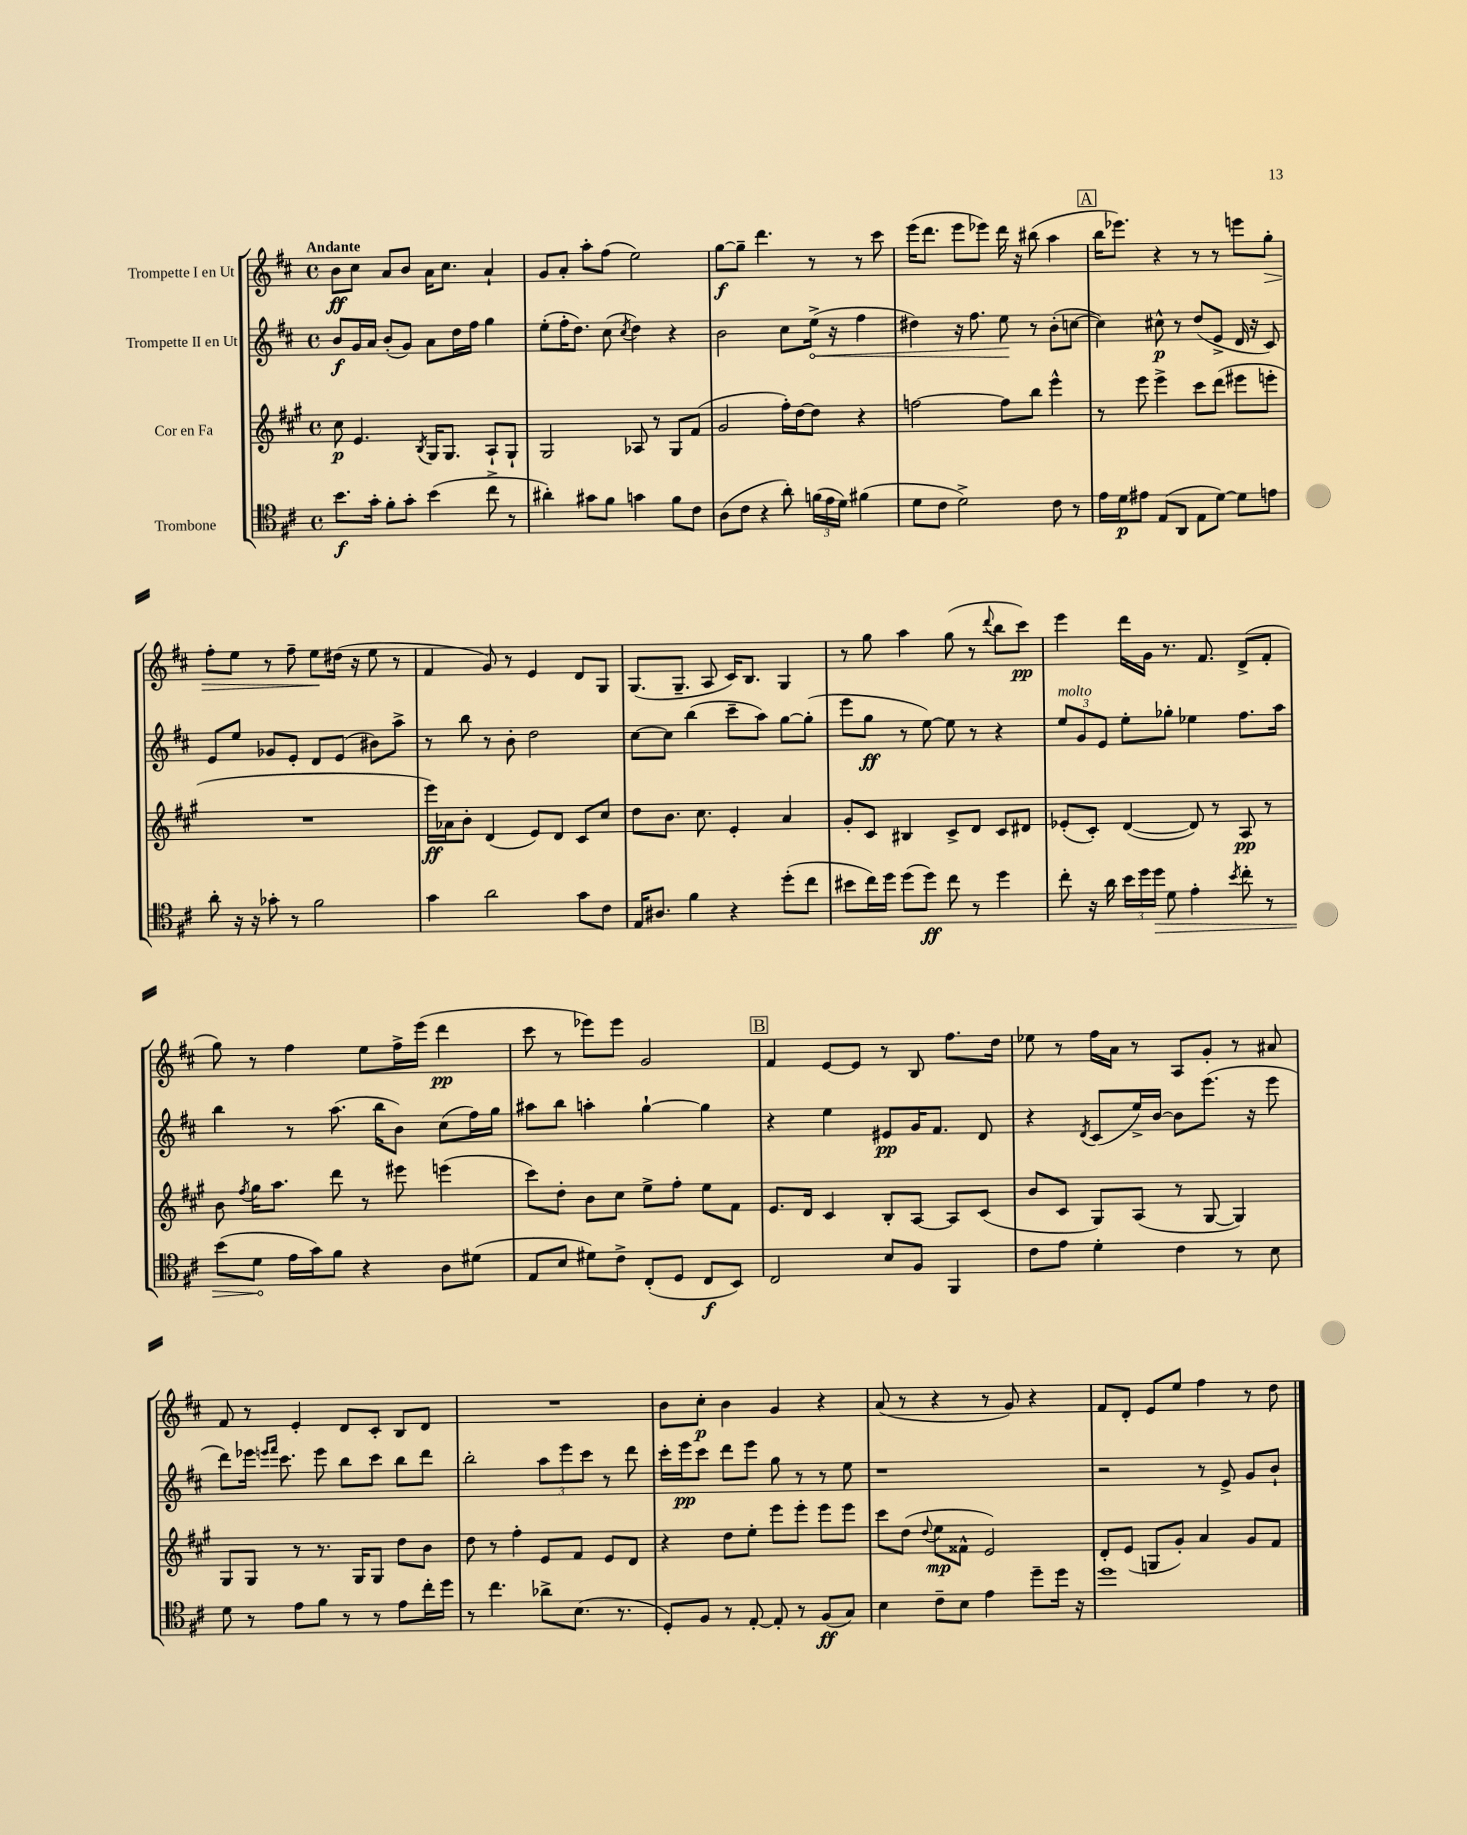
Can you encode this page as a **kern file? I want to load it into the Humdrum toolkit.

**kern	**dynam	**kern	**dynam	**kern	**dynam	**kern	**dynam
*part4	*part4	*part3	*part3	*part2	*part2	*part1	*part1
*staff4	*staff4	*staff3	*staff3	*staff2	*staff2	*staff1	*staff1
*I"Trombone	*	*I"Cor en Fa	*	*I"Trompette II en Ut	*	*I"Trompette I en Ut	*
*clefC4	*	*clefG2	*	*clefG2	*	*clefG2	*
*k[f#c#]	*	*k[f#c#g#]	*	*k[f#c#]	*	*k[f#c#]	*
*M4/4	*	*M4/4	*	*M4/4	*	*M4/4	*
*met(c)	*	*met(c)	*	*met(c)	*	*met(c)	*
=1	=1	=1	=1	=1	=1	=1	=1
!	!	!	!	!	!	!LO:TX:a:B:t=Andante	!
8.b\L	f	8cc#\	p	8b/L	f	8b\L	ff
.	.	4.e/	.	16g/L	.	8cc#\J	.
16g'\Jk	.	.	.	16a/JJ	.	.	.
8f#'\L	.	.	.	(8b'/L	.	8a/L	.
8g'\J	.	.	.	8g/J)	.	8b/J	.
.	.	8qB/	.	.	.	.	.
(4b\	.	16G#/KL	.	8a\L	.	16a\KL	.
.	.	8.G#/J	.	.	.	8.cc#\J	.
.	.	.	.	16dd\L	.	.	.
.	.	.	.	16ff#\JJ	.	.	.
8cc#^\	.	8A`/L	.	4gg\	.	4a`/	.
8r	.	8G#`/J	.	.	.	.	.
=2	=2	=2	=2	=2	=2	=2	=2
4a#X'\)	.	2G#/	.	(8ee'\L	.	8g/L	.
.	.	.	.	16ff#'\K	.	8a'/J	.
.	.	.	.	8.dd\J)	.	.	.
8g#X\L	.	.	.	.	.	8aa'\L	.
8f#\J	.	.	.	(8cc#\	.	(8ff#\J	.
.	.	.	.	8qcc#/	.	.	.
4gn\	.	8A-X/	.	4dd\)	.	2ee\)	.
.	.	8r	.	.	.	.	.
8f#\L	.	8G#/L	.	4r	.	.	.
8c#\J	.	(8f#/J	.	.	.	.	.
=3	=3	=3	=3	=3	=3	=3	=3
(8A\L	.	2g#/	.	2b\	.	[8gg\L	f
8c#\J	.	.	.	.	.	8gg~\J]	.
4r	.	.	.	.	.	4.ddd\	.
8a'\)	.	16ff#'\LL)	.	8cc#\L	.	.	.
.	.	[16dd\J	.	.	.	.	.
!	!	!	!	!	!LO:HP:b	!	!
(24fn\LL	.	8dd\J]	.	(16ee^\Jk	<	8r	.
24e\	.	.	.	.	.	.	.
.	.	.	.	16r	.	.	.
24d\JJ)	.	.	.	.	.	.	.
(4f#X\	.	4r	.	4ff#\	.	8r	.
.	.	.	.	.	.	8ccc#\	.
=4	=4	=4	=4	=4	=4	=4	=4
8d\L	.	[2ffn\	.	4dd#X\)	.	(16eee\KL	.
.	.	.	.	.	.	8.ddd\J	.
8c#\J	.	.	.	.	.	.	.
2d^\)	.	.	.	16r	.	8eee\L	.
.	.	.	.	8.ff#\	.	.	.
.	.	.	.	.	.	8eee-X\J)	.
.	.	8ff\L]	.	8ee\	.	16ddd\	.
.	.	.	.	.	.	16r	.
.	.	8bb\J	.	8r	[	(8bb#X\	.
8c#\	.	4eee^^\	.	(8b'\L	.	4aa\	.
8r	.	.	.	[8ccn\J	.	.	.
!!LO:REH:place=s1:t=A
=5	=5	=5	=5	=5	=5	=5	=5
16e\LL	.	8r	.	4cc\])	.	16bb\KL	.
16d\J	p	.	.	.	.	8.eee-X\J)	.
8e#X\J	.	8eee\	.	.	.	.	.
(8E/L	.	4eee^\	.	8cc#X^^\	p	4r	.
8AA/J	.	.	.	8r	.	.	.
8E\L	.	8ccc#\L	.	(8dd/L	.	8r	.
[8d\J)	.	(8ddd\J	.	8e^/J	.	8r	.
8d\L]	.	8eee#X\L	.	16d/	.	8eeen\L	.
.	.	.	.	16r	.	.	.
!	!	!	!	!	!	!	!LO:HP:b
8en\J	.	8eeen'\J	.	8c#/)	.	8gg'\J	>
!!LO:LB:g=z
=6	=6	=6	=6	=6	=6	=6	=6
8a'\	.	1r	.	8e/L	.	8ff#'\L	.
16r	.	.	.	8ee/J	.	8ee\J	.
16r	.	.	.	.	.	.	.
8g-X'\	.	.	.	8g-X/L	.	8r	.
8r	.	.	.	8e'/J	.	8ff#~\	.
2f#\	.	.	.	8d/L	.	8ee\L	.
.	.	.	.	(8e/J	.	(16dd#X\Jk	]
.	.	.	.	.	.	16r	.
.	.	.	.	8b#X\L)	.	8ee\	.
.	.	.	.	8aa^\J	.	8r	.
=7	=7	=7	=7	=7	=7	=7	=7
4g\	.	16eee\LL)	ff	8r	.	4f#/	.
.	.	16a-X\J	.	.	.	.	.
.	.	8b'\J	.	8bb\	.	.	.
2a\	.	(4d/	.	8r	.	8g/)	.
.	.	.	.	8b'\	.	8r	.
.	.	8e/L)	.	2dd\	.	4e/	.
.	.	8d/J	.	.	.	.	.
8g\L	.	8c#/L	.	.	.	8d/L	.
8c#\J	.	8cc#/J	.	.	.	8G/J	.
=8	=8	=8	=8	=8	=8	=8	=8
16E/KL	.	8dd\L	.	[8cc#\L	.	(8.G/L	.
8.A#X/J	.	.	.	.	.	.	.
.	.	8.b\J	.	8cc#\J]	.	.	.
.	.	.	.	.	.	8.G~/J	.
4f#\	.	.	.	(4bb\	.	.	.
.	.	8.cc#\	.	.	.	.	.
.	.	.	.	.	.	8A/	.
4r	.	4e'/	.	8ccc#~\L	.	16c#/KL)	.
.	.	.	.	.	.	8.B/J	.
.	.	.	.	8aa\J)	.	.	.
(8dd'\L	.	4a/	.	[8gg\L	.	4G/	.
8cc#\J	.	.	.	(8gg'\J]	.	.	.
=9	=9	=9	=9	=9	=9	=9	=9
8b#X\L	.	8g#'/L	.	8eee\L	.	8r	.
16cc#\L)	.	8c#/J	.	8gg\J	ff	8gg\	.
16dd\JJ	.	.	.	.	.	.	.
(8dd\L	.	4B#X/	.	8r	.	4aa\	.
8dd\J)	ff	.	.	[8ee\)	.	.	.
8cc#\	.	8c#^/L	.	8ee\]	.	(8gg\	.
8r	.	8d/J	.	8r	.	8r	.
.	.	.	.	.	.	8qqddd/	.
4dd\	.	8c#/L	.	4r	.	8bb\L	.
.	.	8d#X/J	.	.	.	8ccc#\J)	pp
=10	=10	=10	=10	=10	=10	=10	=10
!	!	!	!	!LO:TX:a:i:t=molto	!	!	!
8cc#'\	.	(8e-X'/L	.	12ee/L	.	4eee\	.
.	.	.	.	12g/	.	.	.
16r	.	8c#'/J)	.	.	.	.	.
.	.	.	.	12e/J	.	.	.
16a\	.	.	.	.	.	.	.
24b\LL	.	([4d/	.	8ee'\L	.	16ddd\LL	.
24dd\	.	.	.	.	.	.	.
.	.	.	.	.	.	16g\JJ	.
!	!LO:HP:b	!	!	!	!	!	!
24dd\JJ	>	.	.	.	.	.	.
8d\	.	.	.	8gg-X'\J	.	8.r	.
4e'\	.	8d/])	.	4ee-X\	.	.	.
.	.	.	.	.	.	8.f#/	.
.	.	8r	.	.	.	.	.
8qb/	.	.	.	.	.	.	.
8cc#'\	.	8A/	pp	8.ff#\L	.	(8d^/L	.
8r	.	8r	.	.	.	8f#'/J	.
.	.	.	.	16aa\Jk	.	.	.
!!LO:LB:g=z
=11	=11	=11	=11	=11	=11	=11	=11
(8b\L	.	8b\	.	4bb\	.	8gg\)	.
.	.	8qff#/	.	.	.	.	.
8d\J	.	16gg#\KL	.	.	.	8r	.
.	.	8.aa\J	.	.	.	.	.
16e\LL	]	.	.	8r	.	4ff#\	.
16g\J)	.	.	.	.	.	.	.
8f#\J	.	8ddd\	.	(8.aa\	.	.	.
4r	.	8r	.	.	.	8ee\L	.
.	.	.	.	16bb\KL	.	.	.
.	.	8eee#X\	.	8b\J)	.	16ff#^\L	.
.	.	.	.	.	.	(16eee\JJ	.
8A\L	.	(4eeen\	.	(8cc#\L	.	4ddd\	pp
(8d#X\J	.	.	.	16ff#\L)	.	.	.
.	.	.	.	16gg\JJ	.	.	.
=12	=12	=12	=12	=12	=12	=12	=12
8E/L	.	8ccc#\L)	.	8aa#X\L	.	8ccc#\	.
8B/J	.	8dd'\J	.	8bb\J	.	8r	.
8d#X\L)	.	8b\L	.	4aan'\	.	8eee-X\L)	.
8c#^\J	.	8cc#\J	.	.	.	8eee-\J	.
(8C#'/L	.	8ee^\L	.	[4gg`\	.	2g/	.
8D/J	.	8ff#'\J	.	.	.	.	.
8C#/L	f	8ee\L	.	4gg\]	.	.	.
8BB/J)	.	8f#\J	.	.	.	.	.
!!LO:REH:place=s1:t=B
=13	=13	=13	=13	=13	=13	=13	=13
2C#/	.	8.e/L	.	4r	.	4f#/	.
.	.	16d/Jk	.	.	.	.	.
.	.	4c#/	.	4ee\	.	[8e/L	.
.	.	.	.	.	.	8e/J]	.
8B/L	.	8B'/L	.	8e#X/L	pp	8r	.
8F#/J	.	[8A/J	.	16g/K	.	8B/	.
.	.	.	.	8.f#/J	.	.	.
4FF#/	.	8A/L]	.	.	.	8.ff#\L	.
.	.	(8c#/J	.	8d/	.	.	.
.	.	.	.	.	.	16dd\Jk	.
=14	=14	=14	=14	=14	=14	=14	=14
8c#\L	.	8b/L	.	4r	.	8ee-X\	.
8e\J	.	8c#/J	.	.	.	8r	.
.	.	.	.	8qd/	.	.	.
4d'\	.	8G#/L)	.	(8c#/L	.	16ff#\LL	.
.	.	.	.	.	.	16a\JJ	.
.	.	(8A/J	.	16ee^/L)	.	8r	.
.	.	.	.	[16b/JJ	.	.	.
4c#\	.	8r	.	8b\L]	.	8A/L	.
.	.	[8G#/	.	(8.eee\J	.	8g'/J	.
8r	.	4G#/])	.	.	.	8r	.
.	.	.	.	16r	.	.	.
8B\	.	.	.	8eee\	.	8a#X/	.
!!LO:LB:g=z
=15	=15	=15	=15	=15	=15	=15	=15
8d\	.	8G#/L	.	8ddd\L)	.	8f#/	.
8r	.	8G#/J	.	16eee-X\Jk	.	8r	.
.	.	.	.	16qqeeen/LL	.	.	.
.	.	.	.	16qqfff#/JJ	.	.	.
.	.	.	.	8.ccc#\	.	.	.
8e\L	.	8r	.	.	.	4e'/	.
8f#\J	.	8.r	.	8eee\	.	.	.
8r	.	.	.	8bb\L	.	8d/L	.
.	.	16G#/KL	.	.	.	.	.
8r	.	8G#/J	.	8ccc#\J	.	8c#'/J	.
8e\L	.	8dd\L	.	8bb\L	.	8B/L	.
16cc#'\L	.	8b\J	.	8ddd\J	.	8d/J	.
16dd\JJ	.	.	.	.	.	.	.
=16	=16	=16	=16	=16	=16	=16	=16
8r	.	8dd\	.	2bb'\	.	1r	.
4.cc#\	.	8r	.	.	.	.	.
.	.	4ff#'\	.	.	.	.	.
8a-X^\L	.	8e/L	.	12aa\L	.	.	.
.	.	.	.	12eee\	.	.	.
(8.B\J	.	8f#/J	.	.	.	.	.
.	.	.	.	12ccc#\J	.	.	.
.	.	8e/L	.	8r	.	.	.
8.r	.	.	.	.	.	.	.
.	.	8d/J	.	8ddd\	.	.	.
=17	=17	=17	=17	=17	=17	=17	=17
8D'/L)	.	4r	.	16ccc#'\LL	.	8b\L	.
.	.	.	.	16eee\J	pp	.	.
8F#/J	.	.	.	8ccc#\J	.	8cc#'\J	p
8r	.	8dd\L	.	8ddd\L	.	4b\	.
[8E'/	.	8ee'\J	.	8eee\J	.	.	.
8E'/]	.	8eee\L	.	8gg\	.	4g/	.
8r	.	8eee'\J	.	8r	.	.	.
(8F#/L	ff	8eee\L	.	8r	.	4r	.
8G/J)	.	8eee\J	.	8ee\	.	.	.
=18	=18	=18	=18	=18	=18	=18	=18
4B\	.	8ccc#\L	.	1r	.	(8a/	.
.	.	(8dd\J	.	.	.	8r	.
.	.	8qqdd/	.	.	.	.	.
8c#~\L	.	8ee\L	mp	.	.	4r	.
8B\J	.	8f##X^^\J	.	.	.	.	.
4e\	.	2e/)	.	.	.	8r	.
.	.	.	.	.	.	8g/)	.
8dd~\L	.	.	.	.	.	4r	.
16dd\Jk	.	.	.	.	.	.	.
16r	.	.	.	.	.	.	.
=19	=19	=19	=19	=19	=19	=19	=19
1dd	.	8d'/L	.	2r	.	8f#/L	.
.	.	(8e/J	.	.	.	8d'/J	.
.	.	8Gn/L	.	.	.	8e/L	.
.	.	8g#'/J)	.	.	.	8ee/J	.
.	.	4a/	.	8r	.	4ff#\	.
.	.	.	.	8e^/	.	.	.
.	.	8g#/L	.	8g/L	.	8r	.
.	.	8f#/J	.	8b`/J	.	8dd\	.
==	==	==	==	==	==	==	==
*-	*-	*-	*-	*-	*-	*-	*-
